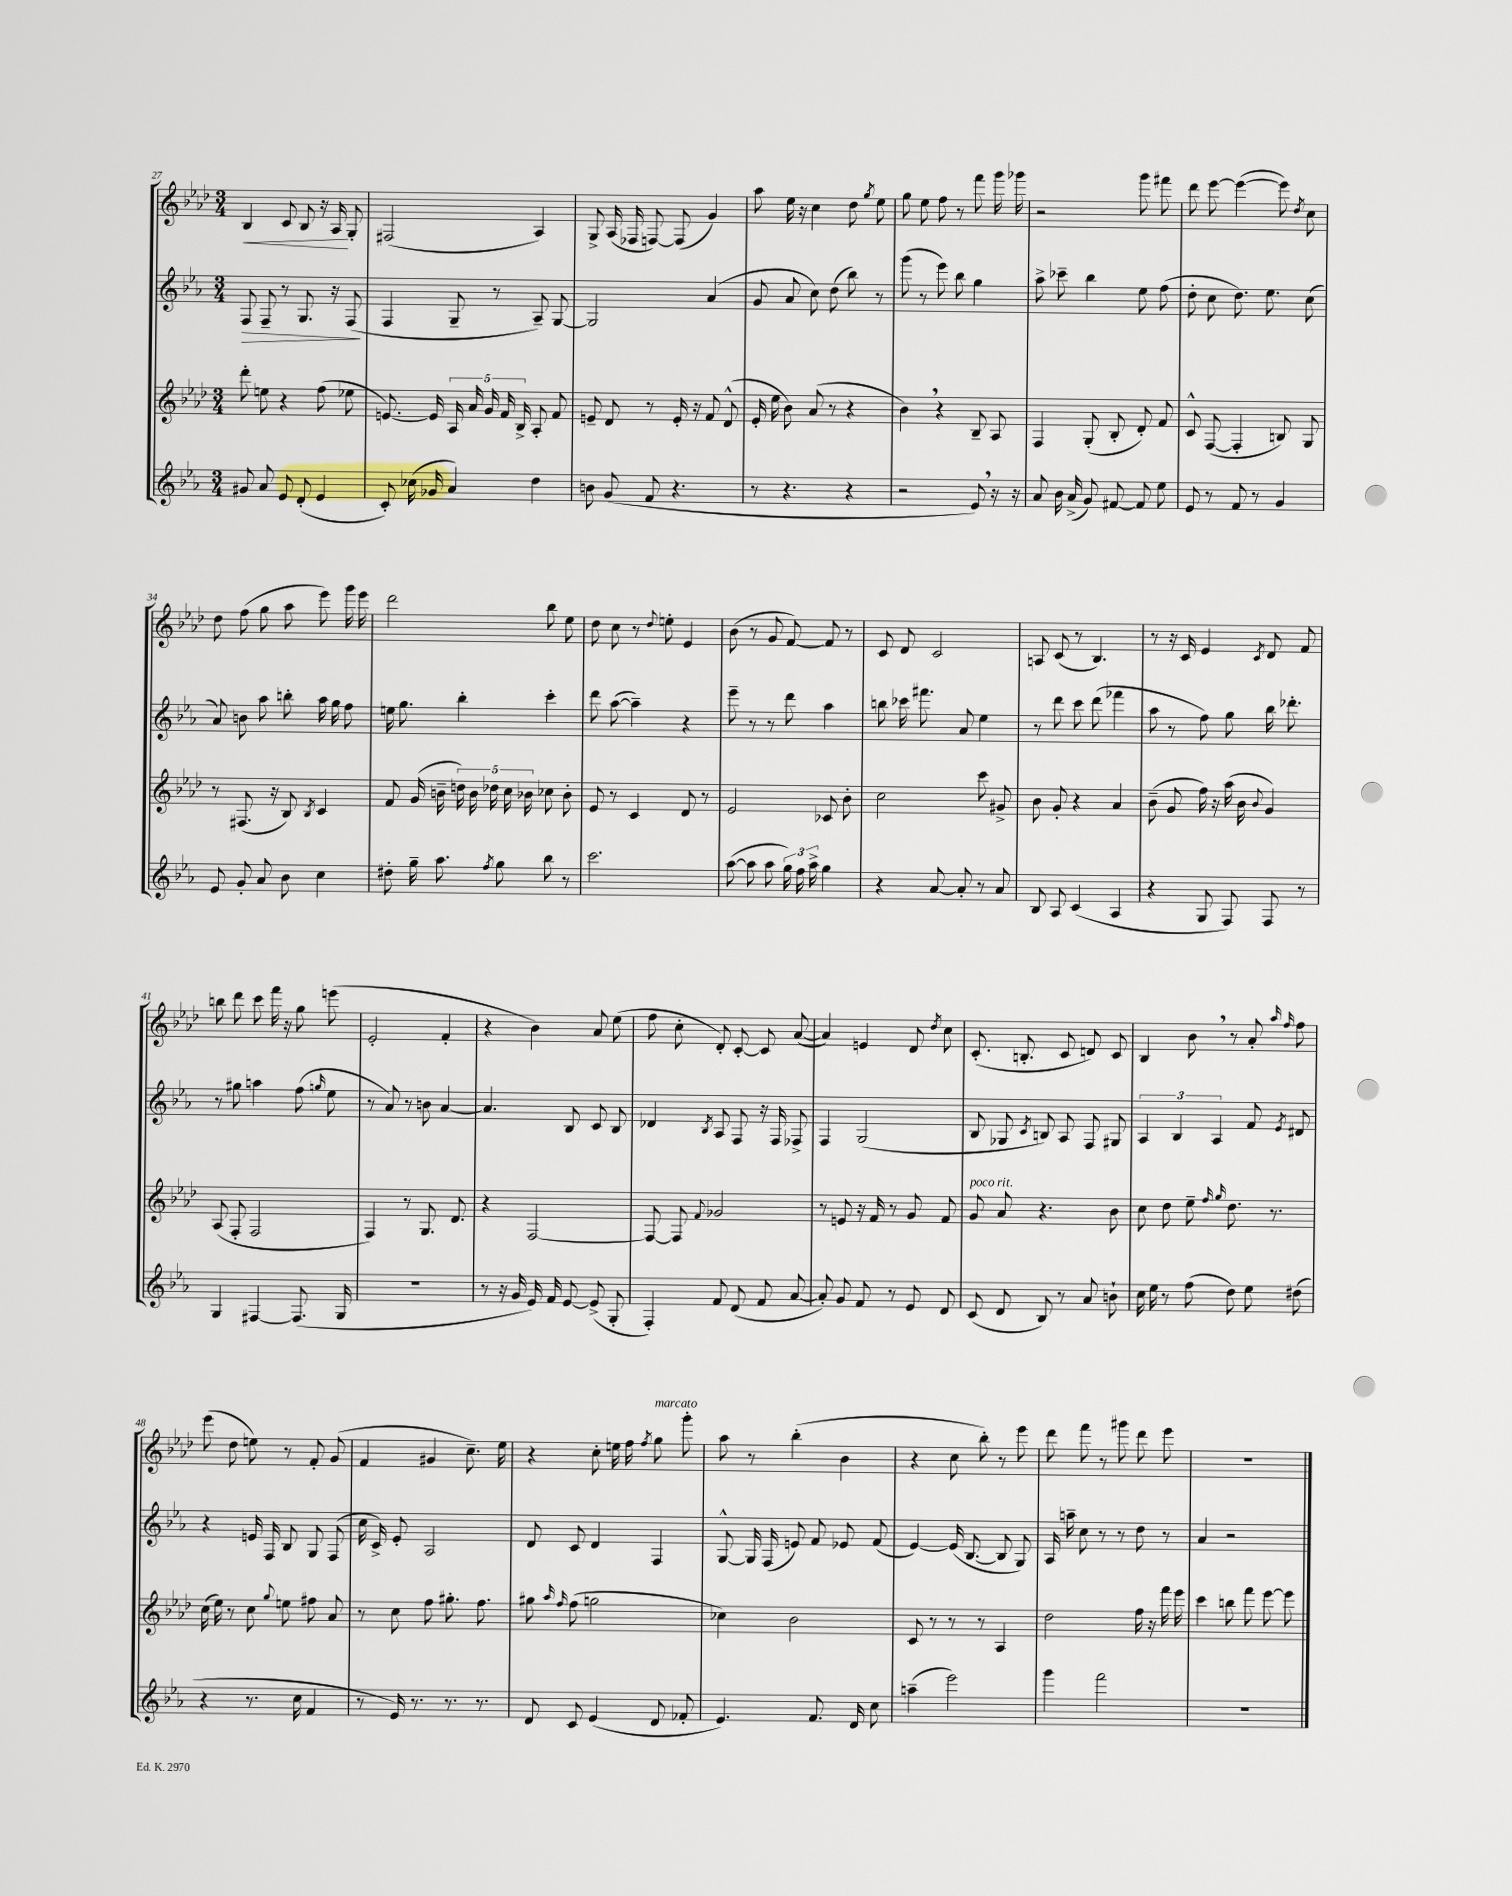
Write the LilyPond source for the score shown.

<<
\new StaffGroup <<
\new Staff = "s0" {
    \clef treble \key aes \major \numericTimeSignature \time 3/4
    \autoBeamOff bes4\< c'8 bes8 r16 aes16\! g8-. |
    fis2( aes4) |
    g8-> aes16( fes16 f8~) f8( g'4) |
    aes''8 ees''16 r16 c''4 des''8 \acciaccatura { g''8 } ees''8 |
    g''8 ees''8 f''8 r8 f'''8 g'''16 ges'''16 |
    r2 g'''8 fis'''8 |
    des'''8 ees'''8~ ees'''4~( ees'''8) \acciaccatura { des''8 } c''8 |
    des''8 f''8( g''8 aes''8 ees'''8) g'''16 ees'''16 |
    des'''2 bes''8 ees''8 |
    des''8 c''8 r8 \appoggiatura { des''8 } e''8-. ees'4 |
    bes'8( r8 g'8 f'8~) f'8 r8 |
    c'8 des'8 c'2 |
    a8 c'8( r8 bes4.) |
    r8 r16 c'16 ees'4 \acciaccatura { c'8 } des'8 f'8 |
    b''8 des'''8 c'''8 f'''16 r16 g''8 e'''8( |
    ees'2-. f'4-. |
    r4 bes'4) aes'8 ees''8( |
    f''8 c''8-. des'8-.) c'8~-. c'8 aes'8~( |
    aes'4) e'4 des'8 \acciaccatura { des''8 } c''8 |
    c'8.-.( b8.-. c'8 d'8) c'8 |
    bes4 bes'8 \breathe r8 aes'8-. \grace { aes''16 f''16 } f''8 |
    ees'''8( des''8 e''8) r8 f'8-. g'8( |
    f'4 gis'4 c''8.--) ees''16 |
    r4 c''8-. e''16 f''16 \acciaccatura { f''8 } g''8^\markup { \italic "marcato" } g'''8-. |
    aes''8 r8 bes''4-.( bes'4 |
    r4 c''8 bes''8-.) r8 ees'''8 |
    des'''8 f'''8 r8 gis'''8 des'''8 ees'''8 |
    R2. \bar "|." |
}
\new Staff = "s1" {
    \clef treble \key ees \major \numericTimeSignature \time 3/4
    \autoBeamOff f8\> f8-- r8 g8. r16 f8\!( |
    f4 g8-- r8 aes8--) g8~ |
    g2 aes'4( |
    g'8 aes'8 c''8) d''8( bes''8) r8 |
    g'''8( r8 ees'''8) bes''8 g''4 |
    aes''8-> ces'''8-- bes''4 ees''8 f''8( |
    d''8-. c''8 d''8.) ees''8. c''8( |
    aes'8) b'8 aes''8 b''8-. aes''16 g''16 f''8 |
    e''16 g''8. bes''4-. c'''4-. |
    d'''8 aes''8~( aes''4--) r4 |
    ees'''8-- r8 r8 d'''8 aes''4 |
    b''8 ces'''16 fis'''8. aes'8 ees''4 |
    r8 d'''8 c'''8 d'''8( fes'''4 |
    aes''8 r8 f''8) g''8 bes''16 des'''8.-. |
    r8 gis''8 a''4 f''8( \grace { g''16 } ees''8 |
    r8 aes'8) r8 b'8 aes'4~ |
    aes'4. bes8 c'8 bes8 |
    des'4 \acciaccatura { bes8 } aes8 f8 r16 f16 fes8-> |
    f4 g2( |
    bes8 ges8 \acciaccatura { c'8 } b8) aes8 f8 gis8 |
    \tuplet 3/2 { aes4 bes4 aes4 } f'8 \acciaccatura { ees'8 } dis'8 |
    r4 e'16 f16 bes8 g8 f8( |
    c''16 c'16->) ees'8-. aes2 |
    d'8 c'8 d'4 f4 |
    g8~-^ g16 f16( e'8) f'8 ees'8 f'8( |
    ees'4~) ees'16( bes8.~ bes8 g8) |
    aes16 a''16-- c''8 r8 r8 d''8 r8 |
    aes'4 r2 \bar "|." |
}
\new Staff = "s2" {
    \clef treble \key aes \major \numericTimeSignature \time 3/4
    \autoBeamOff des'''8-. e''8 r4 f''8( ees''8 |
    e'8.~) e'16 \tuplet 5/4 { aes16 aes'16 g'16 f'16 bes16-> } aes8-. f'8 |
    e'8-- des'8 r8 e'16-. r16 f'8 des'8-^( |
    ees'16-. ees''16 bes'8) aes'8( r8 r4 |
    bes'4) \breathe r4 bes8-- aes8 |
    f4 g8-.( bes8-. des'8-.) f'8 |
    c'8-^ f8~( f4-. b8) g8 |
    r8 fis8.( r16 bes8) \acciaccatura { bes8 } c'4 |
    f'8 g'16( b'16-- \tuplet 5/4 { d''16) b'16 des''16 c''16 bes'16 } ces''8 bes'8-. |
    ees'8 r8 c'4 des'8 r8 |
    ees'2 ces'8 bes'8-. |
    c''2 c'''8 gis'8-> |
    bes'8 g'8-. r4 aes'4 |
    bes'8--( g'8 f''16) r16 aes''16( bes'16 \appoggiatura { bes'8 } g'4) |
    aes8( f8-. f2 |
    f4) r8 g8. des'8. |
    r4 f2~ |
    f8~ f8 \appoggiatura { f'8 } ges'2 |
    r8 e'8 r16 f'16 r8 g'8 f'8 |
    g'8^\markup { \italic "poco rit." } aes'8 r4. bes'8 |
    c''8 des''8 ees''8-- \grace { f''16 g''16 } des''8. r8. |
    c''16( ees''16) r8 c''8 \appoggiatura { g''8 } e''8 fis''8 aes'8 |
    r8 c''8 f''8 gis''8.-. f''8. |
    gis''8 \grace { aes''16 f''16 } f''8( g''2 |
    ces''4) bes'2 |
    c'8 r8 r8 r8 aes4 |
    des''2 f''16 r16 f'''16 ees'''16 |
    c'''4 b''8 f'''8 ees'''8~ ees'''8 \bar "|." |
}
\new Staff = "s3" {
    \clef treble \key ees \major \numericTimeSignature \time 3/4
    \autoBeamOff gis'8 aes'8 ees'8 d'8-.( ees'4 |
    c'8-.) ces''16( ges'16 aes'4) d''4 |
    b'8 g'8( f'8 r4. |
    r8 r4. r4 |
    r2 ees'8) \breathe r16 r16 |
    aes'8 bes'16 aes'16->( g'8) fis'8~ fis'8 ees''8 |
    ees'8 r8 f'8 r8 g'4 |
    ees'8 g'8-. aes'8 bes'8 c''4 |
    dis''8-. g''16-- aes''8. \acciaccatura { f''8 } g''8 bes''8 r8 |
    c'''2. |
    aes''8~( aes''8 aes''8 \tuplet 3/2 { g''16) f''16 aes''16-> } g''4 |
    r4 aes'8~ aes'8-. r8 aes'8 |
    bes8 aes8 c'4( aes4 |
    r4 g8 f8) f8 r8 |
    g4 fis4~ fis8.( g16 |
    R2. |
    r8 r16 g'16 ees'16) f'16 ees'8~ ees'8->( g8-. |
    f4-.) f'8 d'8( f'8 aes'8~ |
    aes'8-.) g'8 f'8 r8 ees'8 d'8 |
    c'8( d'8 bes8) r8 aes'8 b'8-! |
    c''16 ees''16 r8 f''8( d''8) ees''8 dis''8( |
    r4 r8. c''16 f'4 |
    r8 ees'16) r8. r8. r8. |
    d'8 c'8 ees'4( d'8 fes'8-. |
    ees'4.) f'8. d'16 c''8 |
    a''4--( ees'''2) |
    g'''4 f'''2 |
    R2. \bar "|." |
}
>>
>>
\layout { \context { \Score currentBarNumber = #27 } }
